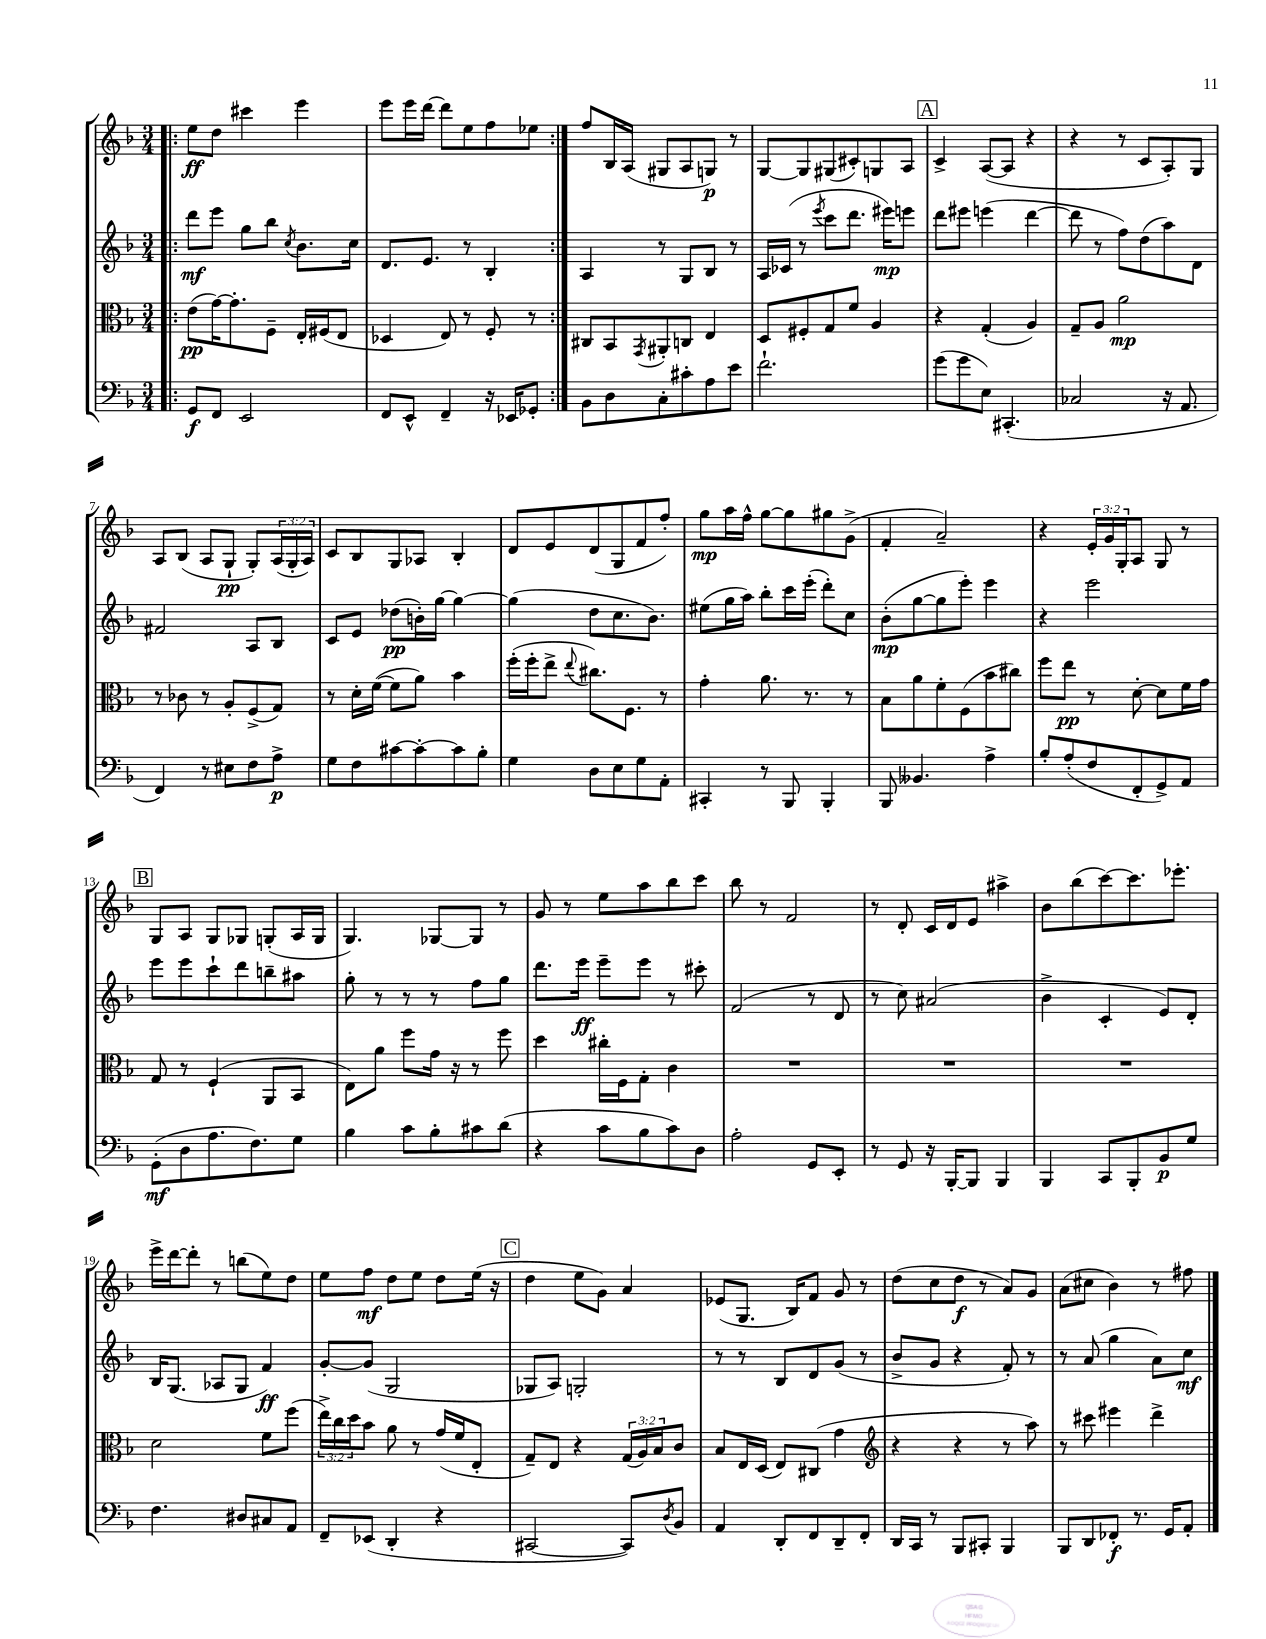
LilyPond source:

<<
\new StaffGroup <<
\new Staff = "s0" {
    \clef treble \key f \major \numericTimeSignature \time 3/4 \override Staff.TupletNumber.text = #tuplet-number::calc-fraction-text
    \repeat volta 2 { \bar ".|:" e''8\ff d''8 cis'''4 e'''4 |
    e'''8 e'''16 d'''16~ d'''8 e''8 f''8 ees''8 | }
    f''8 bes16 a16( gis8 a8 g8\p) r8 |
    g8~ g8 gis8( cis'8-.) g8 a8 |
    \mark \markup { \box "A" } c'4-> a8~( a8 r4 |
    r4 r8 c'8 a8-.) g8 |
    a8 bes8( a8 g8-!\pp g8-.) \tuplet 3/2 { a16( g16-. a16) } |
    c'8 bes8 g8 aes8 bes4-. |
    d'8 e'8 d'8( g8 f'8 f''8-.) |
    g''8\mp a''16 f''16-^ g''8~ g''8 gis''8 g'8->( |
    f'4-. a'2--) |
    r4 \tuplet 3/2 { e'16-. g'16 g16-. } a8 g8 r8 |
    \mark \markup { \box "B" } g8 a8 g8 ges8 g8-.( a16 g16 |
    g4.) ges8~ ges8 r8 |
    g'8 r8 e''8 a''8 bes''8 c'''8 |
    bes''8 r8 f'2 |
    r8 d'8-. c'16 d'16 e'8 ais''4-> |
    bes'8 bes''8( c'''8~) c'''8. ees'''8.-. |
    e'''16-> d'''16~ d'''8-. r8 b''8( e''8) d''8 |
    e''8 f''8\mf d''8 e''8 d''8 e''16( r16 |
    \mark \markup { \box "C" } d''4 e''8 g'8) a'4 |
    ees'8( g8. bes16) f'8 g'8 r8 |
    d''8( c''8 d''8\f r8 a'8) g'8 |
    a'8( cis''8 bes'4) r8 fis''8 \bar "|." |
}
\new Staff = "s1" {
    \clef treble \key f \major \numericTimeSignature \time 3/4
    \repeat volta 2 { \bar ".|:" d'''8\mf e'''8 g''8 bes''8 \acciaccatura { c''8 } bes'8. c''16 |
    d'8. e'8. r8 bes4-. | }
    a4 r8 g8 bes8 r8 |
    a16 ces'16( r8 \acciaccatura { e'''8 } c'''8 d'''8. eis'''16\mp) e'''8 |
    \mark \markup { \box "A" } d'''8 eis'''8 e'''4( d'''4~ |
    d'''8 r8 f''8) d''8( a''8) d'8 |
    fis'2 a8 bes8 |
    c'8 e'8 des''8\pp( b'16-.) g''16~ g''4~ |
    g''4( d''8 c''8. bes'8.) |
    eis''8( g''16 a''16) bes''8-. c'''16 e'''16-.( d'''8-.) c''8 |
    bes'8-.\mp( g''8~ g''8 e'''8-.) e'''4 |
    r4 e'''2 |
    \mark \markup { \box "B" } e'''8 e'''8 c'''8-! d'''8 b''8-- ais''8 |
    g''8-. r8 r8 r8 f''8 g''8 |
    d'''8. e'''16\ff e'''8-- e'''8 r8 cis'''8-. |
    f'2( r8 d'8 |
    r8 c''8) ais'2( |
    bes'4-> c'4-. e'8) d'8-. |
    bes16 g8.( aes8 g8 f'4\ff) |
    g'8~-. g'8( g2 |
    \mark \markup { \box "C" } ges8 a8) g2-. |
    r8 r8 bes8 d'8 g'8( r8 |
    bes'8-> g'8 r4 f'8-.) r8 |
    r8 a'8( g''4 a'8) c''8\mf \bar "|." |
}
\new Staff = "s2" {
    \clef alto \key f \major \numericTimeSignature \time 3/4 \override Staff.TupletNumber.text = #tuplet-number::calc-fraction-text
    \repeat volta 2 { \bar ".|:" e'8\pp( g'16~) g'8.-. f8-- e16-. fis16( e8 |
    des4 e8) r8 f8-. r8 | }
    cis8 bes,8 \acciaccatura { g,8 } ais,8-. c8 e4 |
    d8 fis8-. g8 f'8 a4 |
    \mark \markup { \box "A" } r4 g4-.( a4) |
    g8-- a8 a'2\mp |
    r8 ces'8 r8 a8-. f8->( g8) |
    r8 d'16-. f'16~( f'8 a'8) bes'4 |
    f''16-.( f''16-. e''8-> \appoggiatura { e''8 } cis''8.) f8. r8 |
    g'4-. a'8. r8. r8 |
    bes8 a'8 f'8-. f8( bes'8 cis''8) |
    f''8 e''8\pp r8 d'8~-. d'8 f'16 g'16 |
    \mark \markup { \box "B" } g8 r8 f4-!( a,8 bes,8 |
    e8) a'8 f''8 g'16 r16 r8 f''8 |
    d''4 cis''16-. f16 g8-. c'4 |
    R2. |
    R2. |
    R2. |
    d'2 f'8 f''8( |
    \tuplet 3/2 { e''16->) c''16 d''16 } bes'8 a'8 r8 g'16( f'16 e8-. |
    \mark \markup { \box "C" } g8--) e8 r4 \tuplet 3/2 { g16( a16) bes16 } c'8 |
    bes8 e16 d16( e8) cis8( g'4 |
    \clef treble r4 r4 r8 a''8) |
    r8 cis'''8 eis'''4 d'''4-> \bar "|." |
}
\new Staff = "s3" {
    \clef bass \key f \major \numericTimeSignature \time 3/4
    \repeat volta 2 { \bar ".|:" g,8\f f,8 e,2 |
    f,8 e,8-^ f,4-- r16 ees,16 ges,8-. | }
    bes,8 d8 c8-. cis'8-. a8 e'8 |
    f'2.-! |
    \mark \markup { \box "A" } g'8( g'8 e8) cis,4.-.( |
    ces2 r16 a,8. |
    f,4) r8 eis8 f8 a8->\p |
    g8 f8 cis'8~ cis'8~-. cis'8 bes8-. |
    g4 d8 e8 g8 a,8-. |
    cis,4-. r8 bes,,8 bes,,4-. |
    bes,,8 beses,4. a4-> |
    bes8-. a8-.( f8 f,8-. g,8->) a,8 |
    \mark \markup { \box "B" } g,8-.\mf( d8 a8. f8.) g8 |
    bes4 c'8 bes8-. cis'8 d'8( |
    r4 c'8 bes8 c'8) d8 |
    a2-. g,8 e,8-. |
    r8 g,8 r16 bes,,16~-. bes,,8 bes,,4 |
    bes,,4 c,8 bes,,8-. bes,8\p g8 |
    f4. dis8 cis8 a,8 |
    f,8-- ees,8( d,4-. r4 |
    \mark \markup { \box "C" } cis,2~ cis,8) \acciaccatura { d8 } bes,8 |
    a,4 d,8-. f,8 d,8-- f,8-. |
    d,16 c,16 r8 bes,,8 cis,8-. bes,,4 |
    bes,,8 d,8 fes,8-.\f r8. g,16 a,8-. \bar "|." |
}
>>
>>
